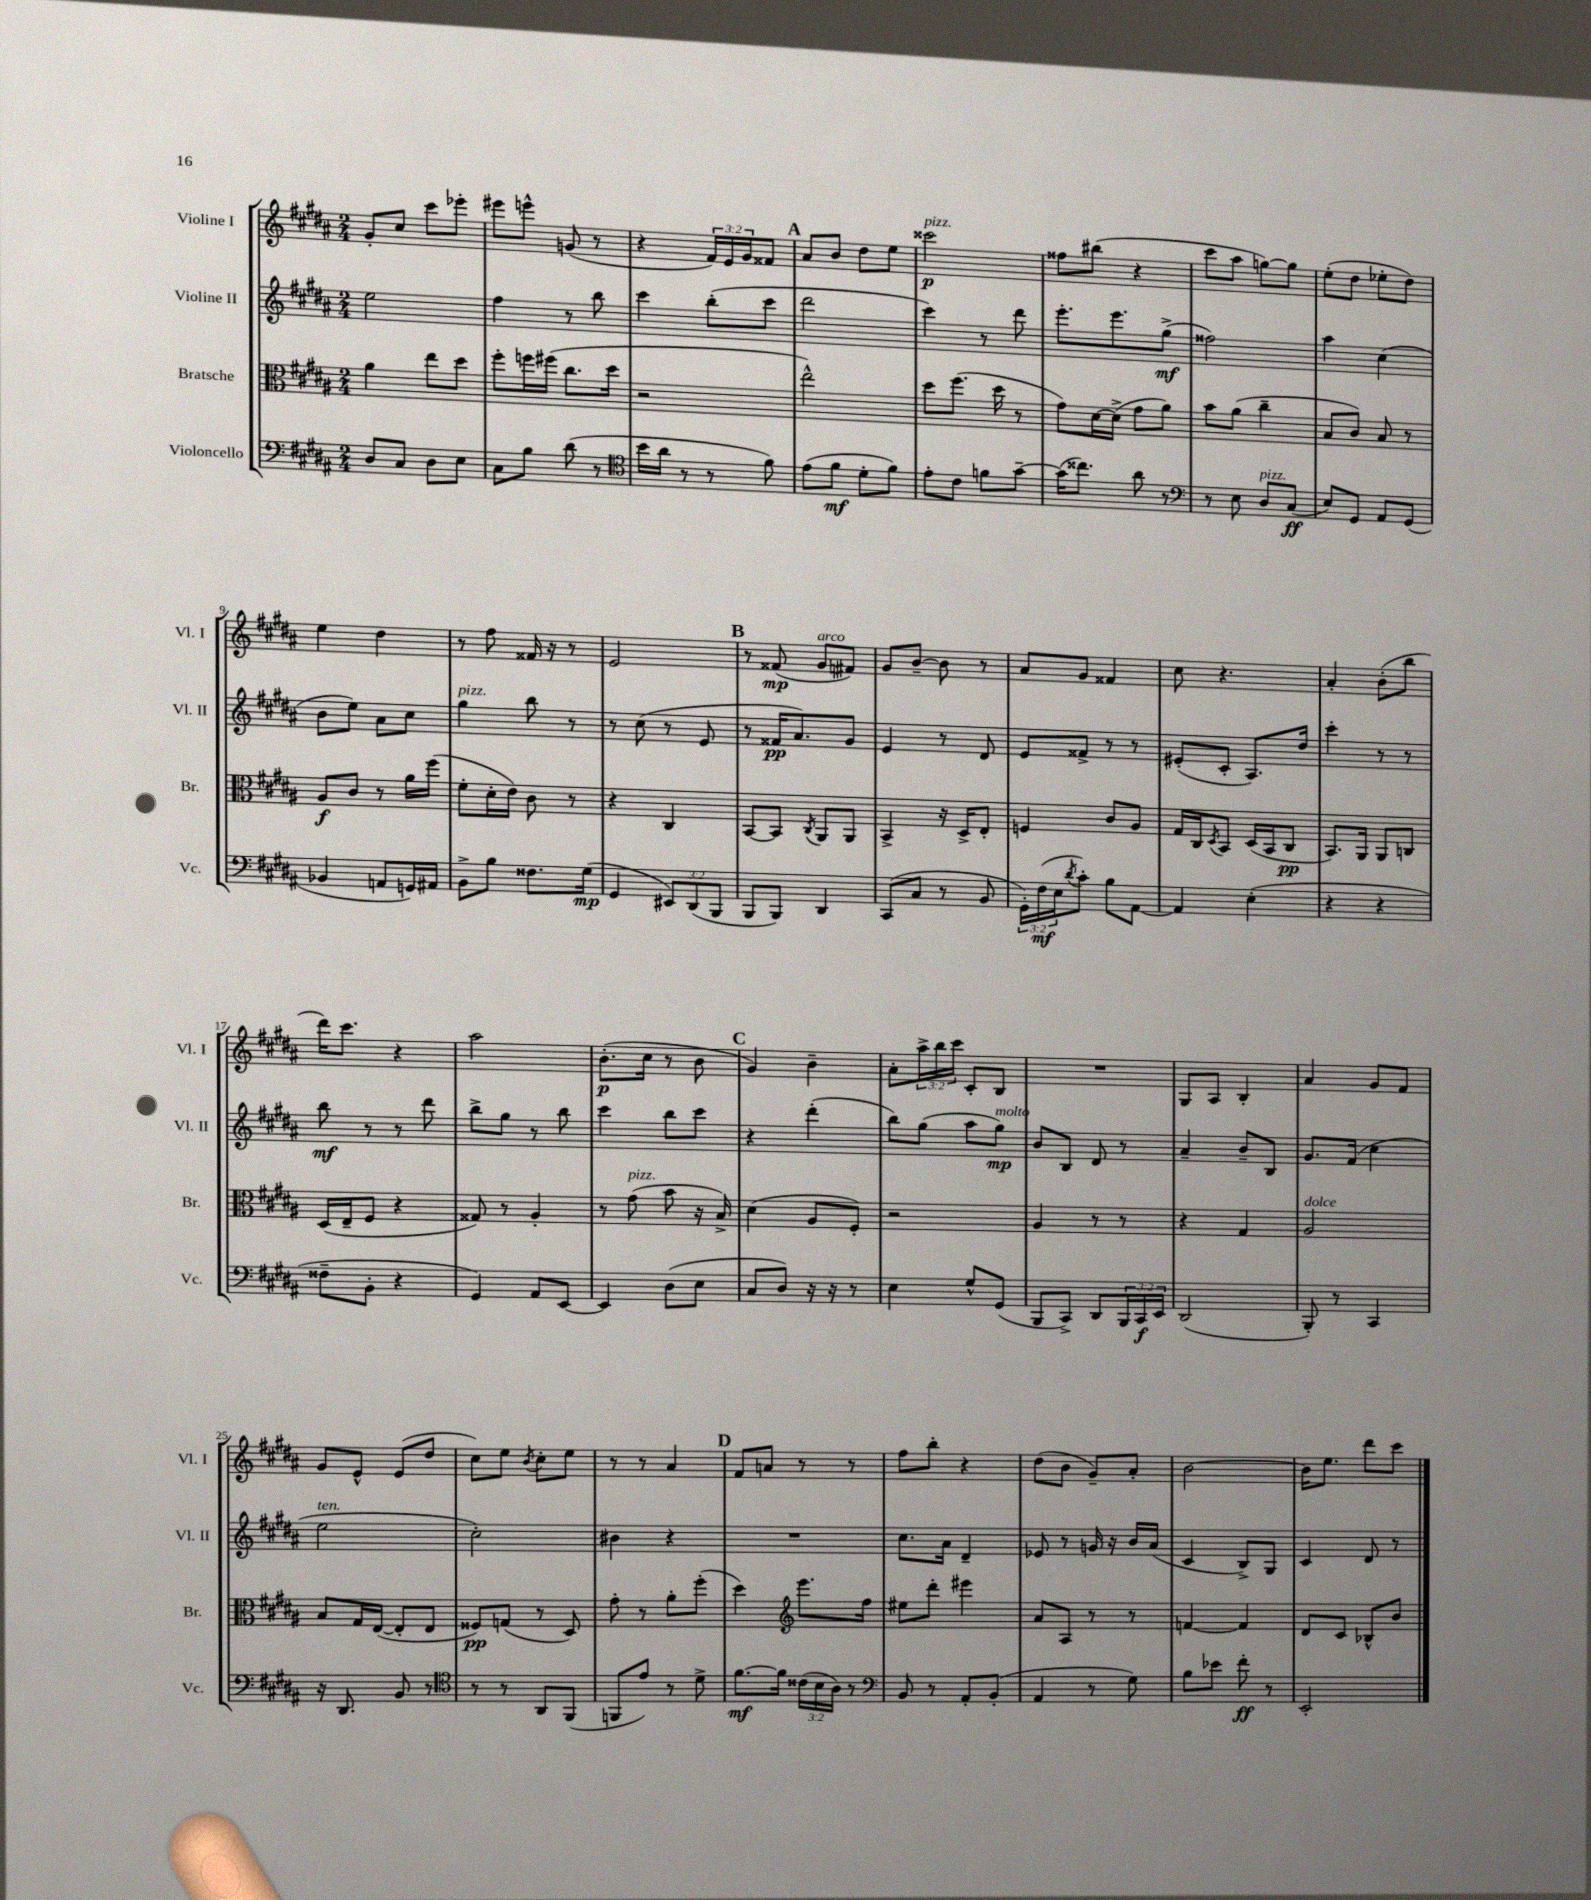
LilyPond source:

<<
\new StaffGroup <<
\new Staff = "s0" \with { instrumentName = "Violine I" shortInstrumentName = "Vl. I" } {
    \clef treble \key b \major \numericTimeSignature \time 2/4 \override Staff.TupletNumber.text = #tuplet-number::calc-fraction-text
    gis'8-. cis''8 cis'''8 ees'''8-. |
    eis'''8 e'''8-^ g'8( r8 |
    r4 \tuplet 3/2 { fis'16) e'16 gis'16 } fisis'8 |
    \mark \markup { \bold "A" } ais'8 b'8 dis''8 e''8 |
    cisis'''2\p^\markup { \italic "pizz." } |
    fisis''8 bis''8( r4 |
    cis'''8 ais''8 g''8~) g''8 |
    e''8-.( dis''8 ees''8-. dis''8) |
    e''4 dis''4 |
    r8 fis''8 fisis'16 r16 r8 |
    e'2 |
    \mark \markup { \bold "B" } r8 fisis'8\mp( gis'8^\markup { \italic "arco" } fis'8) |
    gis'8 b'8~-- b'8 r8 |
    ais'8 gis'8 fisis'4 |
    cis''8 r4. |
    ais'4-. b'8-.( b''8 |
    dis'''16) cis'''8. r4 |
    ais''2 |
    b'8.-.\p( cis''16 r8 b'8 |
    \mark \markup { \bold "C" } gis'4) b'4-- |
    ais'8-. \tuplet 3/2 { ais''16-> b''16 cis'''16 } cis'8-. b8 |
    R2 |
    gis8 ais8 b4-. |
    ais'4 gis'8 fis'8 |
    gis'8 e'8-^ e'8( dis''8 |
    cis''8) e''8 \acciaccatura { b'8 } cis''8-. e''8 |
    r8 r8 ais'4 |
    \mark \markup { \bold "D" } fis'8 a'8 r8 r8 |
    fis''8 b''8-. r4 |
    dis''8( b'8 gis'8--) ais'8-. |
    b'2~ |
    b'16 e''8. dis'''8 cis'''8 \bar "|." |
}
\new Staff = "s1" \with { instrumentName = "Violine II" shortInstrumentName = "Vl. II" } {
    \clef treble \key b \major \numericTimeSignature \time 2/4
    e''2 |
    fis''4 r8 b''8 |
    cis'''4 b''8-.( cis'''8 |
    \mark \markup { \bold "A" } dis'''2 |
    cis'''4) r8 dis'''8 |
    e'''8.-. e'''8. gis''8->\mf( |
    fisis''2) |
    ais''4 cis''4( |
    b'8 e''8) ais'8 cis''8 |
    gis''4^\markup { \italic "pizz." } b''8 r8 |
    r8 cis''8( r8 e'8 |
    \mark \markup { \bold "B" } r8 fisis'16\pp ais'8.) gis'8 |
    e'4 r8 dis'8 |
    e'8 fisis'8-> r8 r8 |
    eis'8-.( cis'8-. ais8.) dis''16 |
    cis'''4-. r8 r8 |
    b''8\mf r8 r8 dis'''8 |
    b''8-> gis''8 r8 b''8 |
    cis'''4 b''8 cis'''8 |
    \mark \markup { \bold "C" } r4 dis'''4-.( |
    b''8) gis''8( ais''8 gis''8\mp^\markup { \italic "molto" }) |
    b'8 b8 dis'8 r8 |
    ais'4-- b'8-- b8 |
    gis'8. fis'16( cis''4 |
    e''2^\markup { \italic "ten." } |
    cis''2-.) |
    bis'4 r4 |
    \mark \markup { \bold "D" } R2 |
    cis''8. ais'16 dis'4-- |
    ees'8 r8 g'16 r16 b'16 ais'16( |
    cis'4 b8->) gis8 |
    cis'4 dis'8 r8 \bar "|." |
}
\new Staff = "s2" \with { instrumentName = "Bratsche" shortInstrumentName = "Br." } {
    \clef alto \key b \major \numericTimeSignature \time 2/4
    ais'4 e''8 dis''8 |
    fis''8-. f''16 fis''16( cis''8. dis''16 |
    r2 |
    \mark \markup { \bold "A" } e''2-^) |
    dis''8 fis''8.( dis''16 r8 |
    gis'8) dis'16~ dis'16->( gis'8 ais'8) |
    b'8 ais'8( cis''4-- |
    b8 cis'8) b8 r8 |
    ais8\f cis'8 r8 ais'16 fis''16( |
    fis'8-. dis'16-. e'16) cis'8 r8 |
    r4 cis4 |
    \mark \markup { \bold "B" } b,8~ b,8 \acciaccatura { cis8 } ais,8 ais,8 |
    b,4-> r16 dis16-> e8-. |
    f4 cis'8 ais8 |
    gis16 cis16 \acciaccatura { dis8 } b,8 dis16( b,16 cis8\pp |
    b,8.) ais,16 ais,8 c8 |
    dis16( e16-- fis8 r4 |
    gisis8) r8 ais4-. |
    r8 gis'8^\markup { \italic "pizz." }( b'8 r16 b16->) |
    \mark \markup { \bold "C" } dis'4( ais8 fis8-.) |
    r2 |
    ais4 r8 r8 |
    r4 gis4 |
    ais2^\markup { \italic "dolce" } |
    b8 gis16 e16~( e8-. e8 |
    fisis8\pp) g8( r8 dis8) |
    gis'8-. r8 ais'8-. fis''8-.( |
    \mark \markup { \bold "D" } dis''4) \clef treble e'''8. fis''16 |
    eis''8 dis'''8-. eis'''4 |
    ais'8 ais8 r8 r8 |
    f'4~ f'4 |
    dis'8 cis'8 bes8-^ b'8 \bar "|." |
}
\new Staff = "s3" \with { instrumentName = "Violoncello" shortInstrumentName = "Vc." } {
    \clef bass \key b \major \numericTimeSignature \time 2/4 \override Staff.TupletNumber.text = #tuplet-number::calc-fraction-text
    dis8 cis8 dis8 e8 |
    cis8 b8 dis'8( r8 |
    \clef tenor b'16 ais'16 r8 r8 fis'8) |
    \mark \markup { \bold "A" } e'8( fis'8\mf dis'8-. fis'8) |
    e'8-. cis'8 f'8 gis'8~-- |
    gis'16( cisis''8.) ais'8 r8 |
    \clef bass r8 e8 dis8^\markup { \italic "pizz." } cis8\ff( |
    e8) gis,8 ais,8 gis,8( |
    bes,4 a,8 g,16) ais,16 |
    b,8-> b8 fisis8. gis16\mp( |
    gis,4 \tuplet 3/2 { eis,8) dis,8( b,,8 } |
    \mark \markup { \bold "B" } b,,8 b,,8) dis,4 |
    cis,8( cis8 r8 b,8 |
    \tuplet 3/2 { gis,16-.) fis16\mf( e16 } \acciaccatura { dis'8 } cis'8-.) b8 ais,8~ |
    ais,4 e4-.( |
    r4 r4 |
    fisis8-- b,8-. r4 |
    gis,4) ais,8 e,8~ |
    e,4 dis8( e8 |
    \mark \markup { \bold "C" } cis8 dis8) r16 r16 r8 |
    e4 gis8-^ gis,8( |
    b,,8 cis,8->) dis,8 \tuplet 3/2 { b,,16 cis,16\f e,16 } |
    dis,2( |
    b,,8-.) r8 cis,4 |
    r16 dis,8. b,8 r8 |
    \clef tenor r8 r8 ais,8 fis,8( |
    f,8 e'8) r8 dis'8-> |
    \mark \markup { \bold "D" } fis'8.~\mf fis'16 \tuplet 3/2 { cisis'16( b16 ais16) } r8 |
    \clef bass b,8 r8 ais,8-. b,8-.( |
    ais,4 r8 gis8) |
    b8 ees'8 fis'8-.\ff r8 |
    e,2-. \bar "|." |
}
>>
>>
